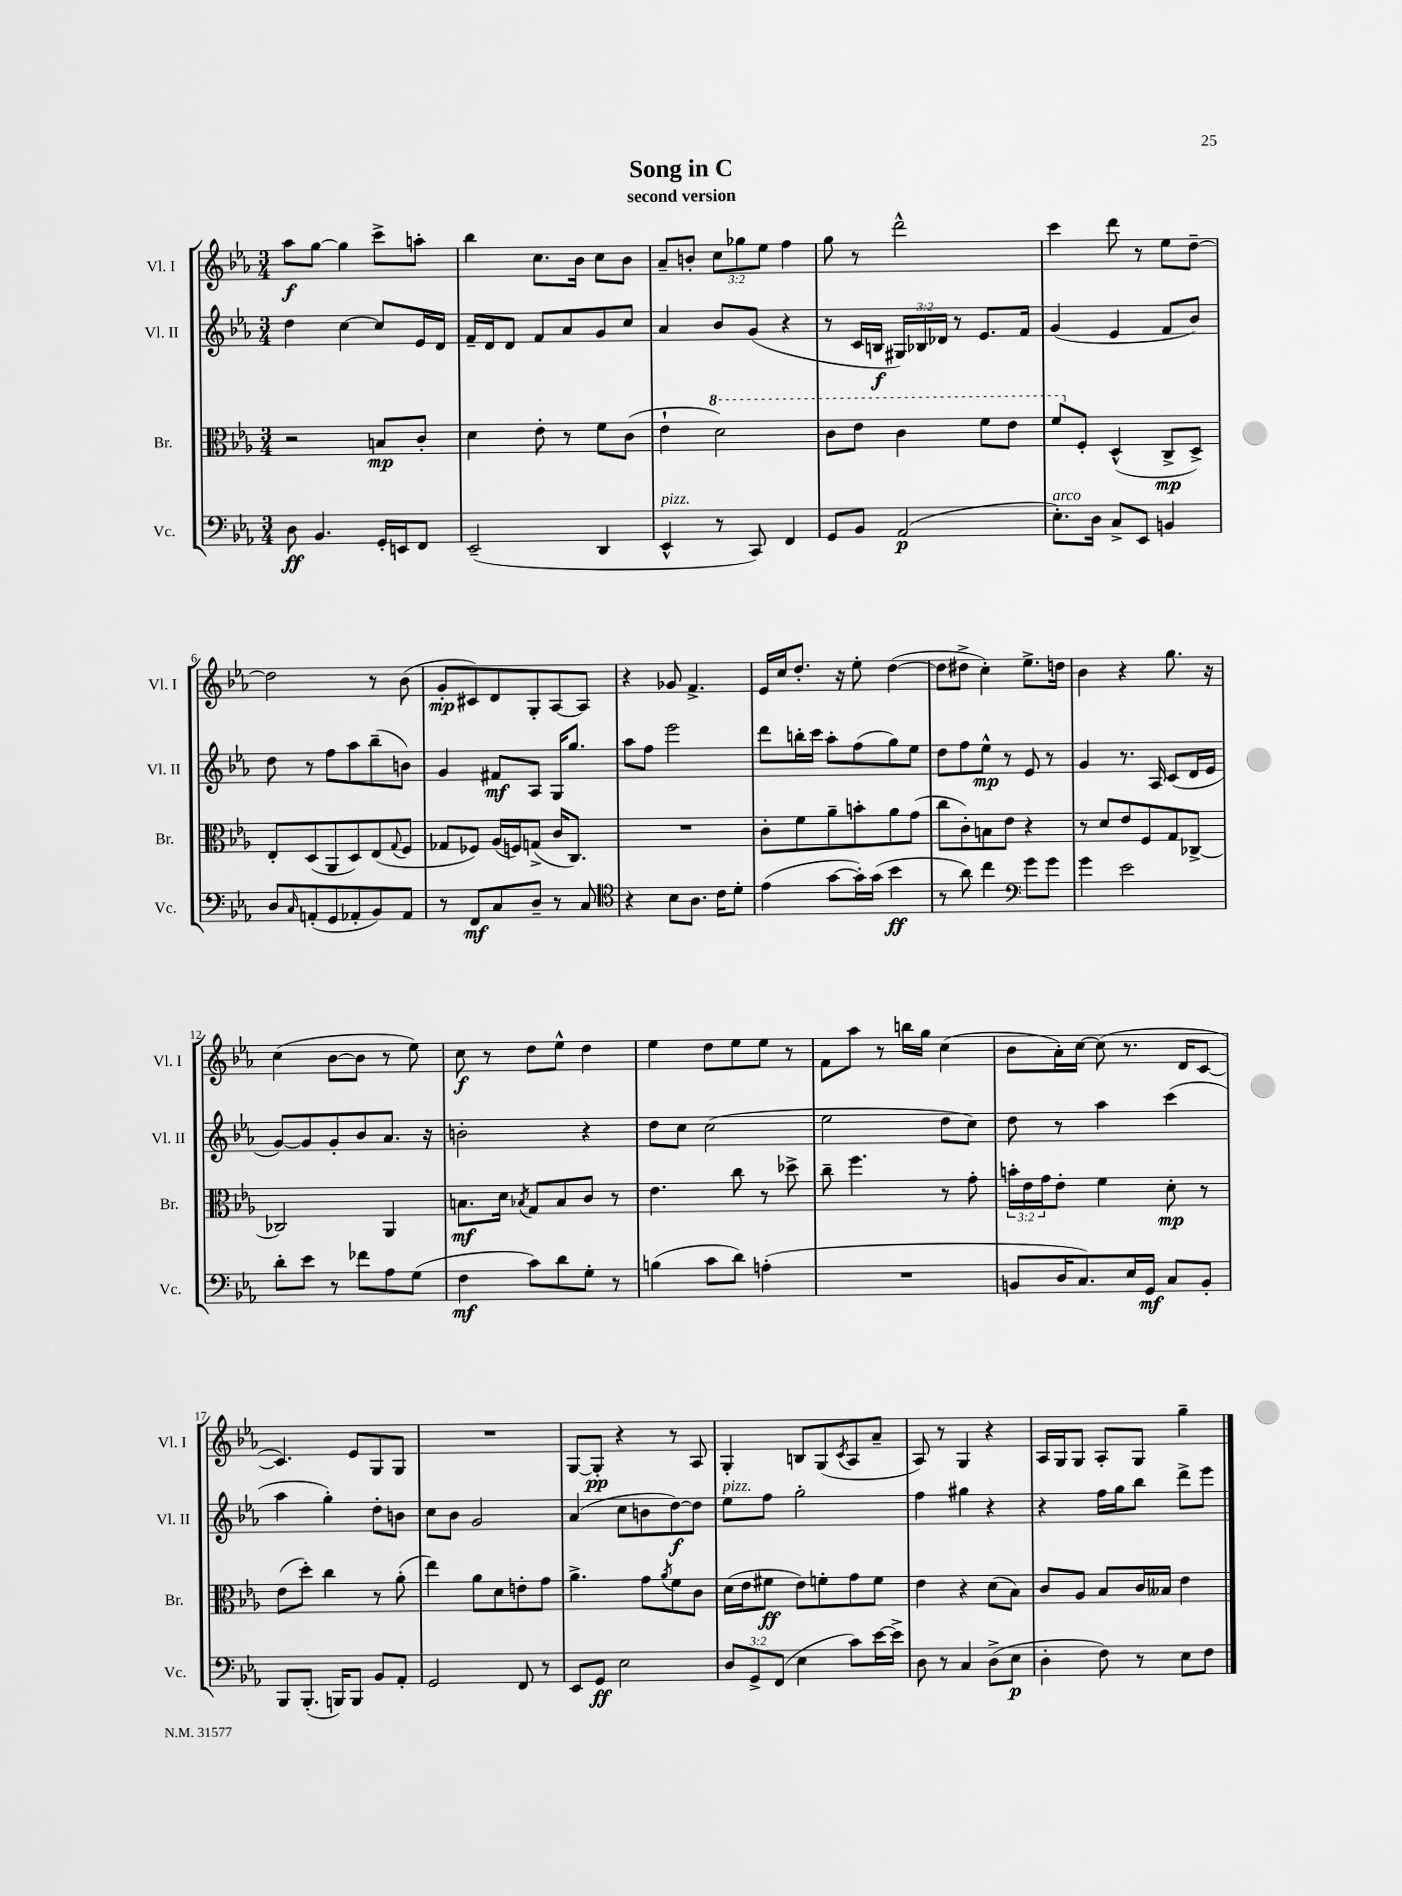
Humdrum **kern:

**kern	**dynam	**kern	**dynam	**kern	**dynam	**kern	**dynam
*part4	*part4	*part3	*part3	*part2	*part2	*part1	*part1
*staff4	*staff4	*staff3	*staff3	*staff2	*staff2	*staff1	*staff1
*I"Vc.	*	*I"Br.	*	*I"Vl. II	*	*I"Vl. I	*
*I'Vc.	*	*I'Br.	*	*I'Vl. II	*	*I'Vl. I	*
*clefF4	*	*clefC3	*	*clefG2	*	*clefG2	*
*k[b-e-a-]	*	*k[b-e-a-]	*	*k[b-e-a-]	*	*k[b-e-a-]	*
*M3/4	*	*M3/4	*	*M3/4	*	*M3/4	*
=1	=1	=1	=1	=1	=1	=1	=1
8D\	ff	2r	.	4dd\	.	8aa-\L	f
4.BB-/	.	.	.	.	.	[8gg\J	.
.	.	.	.	[4cc\	.	4gg\]	.
16GG'/LL	.	8Bn/L	mp	8cc/L]	.	8ccc^\L	.
16EEn/J	.	.	.	.	.	.	.
8FF/J	.	8c'/J	.	16e-/L	.	8aan'\J	.
.	.	.	.	16d/JJ	.	.	.
=2	=2	=2	=2	=2	=2	=2	=2
(2EE-~/	.	4d\	.	16f~/LL	.	4bb-\	.
.	.	.	.	16d/J	.	.	.
.	.	.	.	8d/J	.	.	.
.	.	8e-'\	.	8f/L	.	8.cc\L	.
.	.	8r	.	8a-/	.	.	.
.	.	.	.	.	.	16b-\Jk	.
4DD/	.	8f\L	.	8g/	.	8cc\L	.
.	.	(8c\J	.	8cc/J	.	8b-\J	.
=3	=3	=3	=3	=3	=3	=3	=3
!LO:TX:a:i:t=pizz.	!	!	!	!	!	!	!
4EE-^^/	.	4e-`\	.	4a-/	.	8a-~/L	.
.	.	.	.	.	.	8bn'/J	.
*	*	*8va	*	*	*	*	*
8r	.	2dd\)	.	8b-/L	.	12cc\L	.
.	.	.	.	.	.	12gg-X\	.
8CC/)	.	.	.	(8g/J	.	.	.
.	.	.	.	.	.	12ee-\J	.
4FF/	.	.	.	4r	.	4ff\	.
=4	=4	=4	=4	=4	=4	=4	=4
8GG/L	.	8cc\L	.	8r	.	8gg\	.
8BB-/J	.	8ee-\J	.	16c/LL	.	8r	.
.	.	.	.	16Bn/JJ	f	.	.
(2AA-/	p	4cc\	.	24G#X/LL)	.	2ddd^^\	.
.	.	.	.	24B-X/	.	.	.
.	.	.	.	24d-X/JJ	.	.	.
.	.	.	.	8r	.	.	.
.	.	8ff\L	.	8.e-/L	.	.	.
.	.	8ee-\J	.	.	.	.	.
.	.	.	.	16f/Jk	.	.	.
=5	=5	=5	=5	=5	=5	=5	=5
!LO:TX:a:i:t=arco	!	!	!	!	!	!	!
8.E-'\L)	.	8ff/L	.	(4g/	.	4ccc\	.
*	*	*X8va	*	*	*	*	*
.	.	8F'/J	.	.	.	.	.
16D\Jk	.	.	.	.	.	.	.
8C^/L	.	(4D^^/	.	4e-/	.	8ddd\	.
8EE-/J	.	.	.	.	.	8r	.
4BBn/	.	8C^/L	mp	8f/L	.	8ee-\L	.
.	.	8D^/J)	.	8b-/J)	.	[8dd~\J	.
!!LO:LB:g=z
=6	=6	=6	=6	=6	=6	=6	=6
8D/L	.	8E-'/L	.	8dd\	.	2dd\]	.
16qqC/	.	.	.	.	.	.	.
(8AAn'/	.	(8D/	.	8r	.	.	.
8GG/	.	8AA-/	.	8ff\L	.	.	.
8AA-X'/	.	8D/)	.	8aa-\	.	.	.
8BB-/)	.	(8E-/	.	(8bb-~\	.	8r	.
.	.	8qqG/	.	.	.	.	.
8AA-/J	.	8F/J	.	8bn\J)	.	(8b-\	.
=7	=7	=7	=7	=7	=7	=7	=7
8r	.	8G-X/L	.	4g/	.	8g'/L	mp
8FF/L	mf	8F-X/J)	.	.	.	8c#X/)	.
8C/	.	(16A-/LL	.	8f#X/L	mf	8d/	.
.	.	16Fn/J)	.	.	.	.	.
8D~/J	.	(8Gn^/J	.	8A-/J	.	8G'/	.
8r	.	16c/KL	.	16G/KL	.	[8A-/	.
.	.	8.C/J)	.	8.gg/J	.	.	.
8C/	.	.	.	.	.	8A-/J]	.
=8	=8	=8	=8	=8	=8	=8	=8
*clefC4	*	*	*	*	*	*	*
4r	.	2.r	.	8aa-\L	.	4r	.
.	.	.	.	8ff\J	.	.	.
8B-\L	.	.	.	2eee-\	.	8g-X/	.
8.A-\J	.	.	.	.	.	4.f^/	.
16c\KL	.	.	.	.	.	.	.
8d'\J	.	.	.	.	.	.	.
=9	=9	=9	=9	=9	=9	=9	=9
(4e-\	.	8c'\L	.	8ddd\L	.	16e-/LL	.
.	.	.	.	.	.	16cc/J	.
.	.	8f\	.	16bbn'\L	.	8.dd'/J	.
.	.	.	.	16ccc\JJ	.	.	.
[8g\L	.	8a-~\	.	8aa-'\L	.	.	.
.	.	.	.	.	.	16r	.
16g'\L])	.	8bn'\	.	(8ff\	.	8ee-'\	.
(16g\JJ	.	.	.	.	.	.	.
4b-\	ff	8a-\	.	8gg\)	.	([4dd\	.
.	.	(8g\J	.	8ee-\J	.	.	.
=10	=10	=10	=10	=10	=10	=10	=10
8r	.	8cc\L	.	8dd\L	.	8dd\L]	.
8a-\)	.	8c'\)	.	8ff\	.	8dd#X^\J	.
4cc\	.	8Bn\	.	8ee-^^\J	mp	4cc'\)	.
.	.	8e-\J	.	8r	.	.	.
*clefF4	*	*	*	*	*	*	*
8g\L	.	4r	.	8e-/	.	8.ee-^\L	.
8g\J	.	.	.	8r	.	.	.
.	.	.	.	.	.	16ddn\Jk	.
=11	=11	=11	=11	=11	=11	=11	=11
4g\	.	8r	.	4g/	.	4b-\	.
.	.	8d/L	.	.	.	.	.
2e-\	.	8e-/	.	8.r	.	4r	.
.	.	8F/	.	.	.	.	.
.	.	.	.	16A-/	.	.	.
.	.	8G/	.	(8c/L	.	8.gg\	.
.	.	[8C-X^/J	.	16d/L	.	.	.
.	.	.	.	16e-/JJ	.	16r	.
!!LO:LB:g=z
=12	=12	=12	=12	=12	=12	=12	=12
8d'\L	.	2C-X/]	.	[8g/L)	.	(4cc\	.
8e-\J	.	.	.	8g/]	.	.	.
8r	.	.	.	8g'/	.	[8b-\L	.
8f-X\L	.	.	.	8b-/	.	8b-\J]	.
8A-\	.	4AA-/	.	8.a-/J	.	8r	.
(8G\J	.	.	.	.	.	8ee-\)	.
.	.	.	.	16r	.	.	.
=13	=13	=13	=13	=13	=13	=13	=13
4F\	mf	8.Bn\L	mf	2bn'\	.	8cc\	f
.	.	.	.	.	.	8r	.
.	.	16d\Jk	.	.	.	.	.
.	.	8qB-X/	.	.	.	.	.
8c\L)	.	8G/L	.	.	.	8dd\L	.
8d\	.	8B-/	.	.	.	8ee-^^\J	.
8G'\J	.	8c/J	.	4r	.	4dd\	.
8r	.	8r	.	.	.	.	.
=14	=14	=14	=14	=14	=14	=14	=14
(4Bn\	.	4.e-\	.	8dd\L	.	4ee-\	.
.	.	.	.	8cc\J	.	.	.
8c\L	.	.	.	(2cc\	.	8dd\L	.
8d\J)	.	8cc\	.	.	.	8ee-\	.
(4An'\	.	8r	.	.	.	8ee-\J	.
.	.	8dd-X^\	.	.	.	8r	.
=15	=15	=15	=15	=15	=15	=15	=15
2.r	.	8cc~\	.	2ee-\	.	8f\L	.
.	.	4.ff\	.	.	.	8aa-\J	.
.	.	.	.	.	.	8r	.
.	.	.	.	.	.	16bbn\LL	.
.	.	.	.	.	.	16gg\JJ	.
.	.	8r	.	8dd\L	.	(4cc\	.
.	.	8g'\	.	8cc\J)	.	.	.
=16	=16	=16	=16	=16	=16	=16	=16
8BBn/L	.	24bn'\LL	.	8dd\	.	8b-\L	.
.	.	24e-\	.	.	.	.	.
.	.	24g\J	.	.	.	.	.
16D/K	.	8e-'\J	.	8r	.	16a-'\L)	.
8.C/)	.	.	.	.	.	[16cc\JJ	.
.	.	4f\	.	4aa-\	.	(8cc\]	.
16E-/L	.	.	.	.	.	8.r	.
16GG/JJ	mf	.	.	.	.	.	.
8C/L	.	8d'\	mp	(4ccc\	.	.	.
.	.	.	.	.	.	16d/KL	.
8BB'/J	.	8r	.	.	.	[8c/J	.
!!LO:LB:g=z
=17	=17	=17	=17	=17	=17	=17	=17
8BBB-/L	.	(8e-\L	.	4aa-\	.	4.c/])	.
(8.BBB-'/J	.	8dd'\J)	.	.	.	.	.
.	.	4cc\	.	4gg'\)	.	.	.
16BBBn/KL)	.	.	.	.	.	.	.
8BBB/J	.	.	.	.	.	8e-/L	.
8BB-/L	.	8r	.	8dd'\L	.	8G/	.
8AA-'/J	.	(8a-'\	.	8bn\J	.	8G/J	.
=18	=18	=18	=18	=18	=18	=18	=18
2GG/	.	4ee-\)	.	8cc\L	.	2.r	.
.	.	.	.	8b-\J	.	.	.
.	.	8a-\L	.	2g/	.	.	.
.	.	8d\	.	.	.	.	.
8FF/	.	8en'\	.	.	.	.	.
8r	.	8g\J	.	.	.	.	.
=19	=19	=19	=19	=19	=19	=19	=19
8EE-/L	.	4.a-^\	.	(4a-/	.	[8G/L	.
8GG/J	ff	.	.	.	.	8G'/J]	pp
2E-\	.	.	.	8cc\L	.	4r	.
.	.	8g\L	.	8bn\	.	.	.
.	.	8qa-/	.	.	.	.	.
.	.	8f\	.	[8dd\)	f	8r	.
.	.	8c\J	.	8dd\J]	.	8A-/	.
=20	=20	=20	=20	=20	=20	=20	=20
!	!	!	!	!LO:TX:a:i:t=pizz.	!	!	!
12D/L	.	(16d\LL	.	8ee-\L	.	4G'/	.
.	.	16e-\J	.	.	.	.	.
12GG^/	.	.	.	.	.	.	.
.	.	8f#X\J	ff	8ff\J	.	.	.
(12FF/J	.	.	.	.	.	.	.
4E-\	.	8e-\L)	.	2gg'\	.	8Bn/L	.
.	.	8fn'\	.	.	.	(8G/	.
.	.	.	.	.	.	8qc/	.
8c\L)	.	8g\	.	.	.	8A-/	.
[16e-\L	.	8f\J	.	.	.	8a-~/J	.
16e-^\JJ]	.	.	.	.	.	.	.
=21	=21	=21	=21	=21	=21	=21	=21
8D\	.	4e-\	.	4ff\	.	8A-/)	.
8r	.	.	.	.	.	8r	.
4C/	.	4r	.	4gg#X\	.	4G/	.
(8D^\L	.	(8d\L	.	4r	.	4r	.
8E-\J	p	8B-\J)	.	.	.	.	.
=22	=22	=22	=22	=22	=22	=22	=22
4D'\	.	8c/L	.	4r	.	16A-/LL	.
.	.	.	.	.	.	16G/J	.
.	.	8A-/J	.	.	.	8G/J	.
8F\)	.	8B-/L	.	16ff\LL	.	8A-'/L	.
.	.	.	.	16gg\J	.	.	.
8r	.	16c/L	.	8bb-\J	.	8G/J	.
.	.	16B--X/JJ	.	.	.	.	.
8E-\L	.	4e-\	.	8ddd^\L	.	4gg~\	.
8F\J	.	.	.	8eee-\J	.	.	.
==	==	==	==	==	==	==	==
*-	*-	*-	*-	*-	*-	*-	*-
